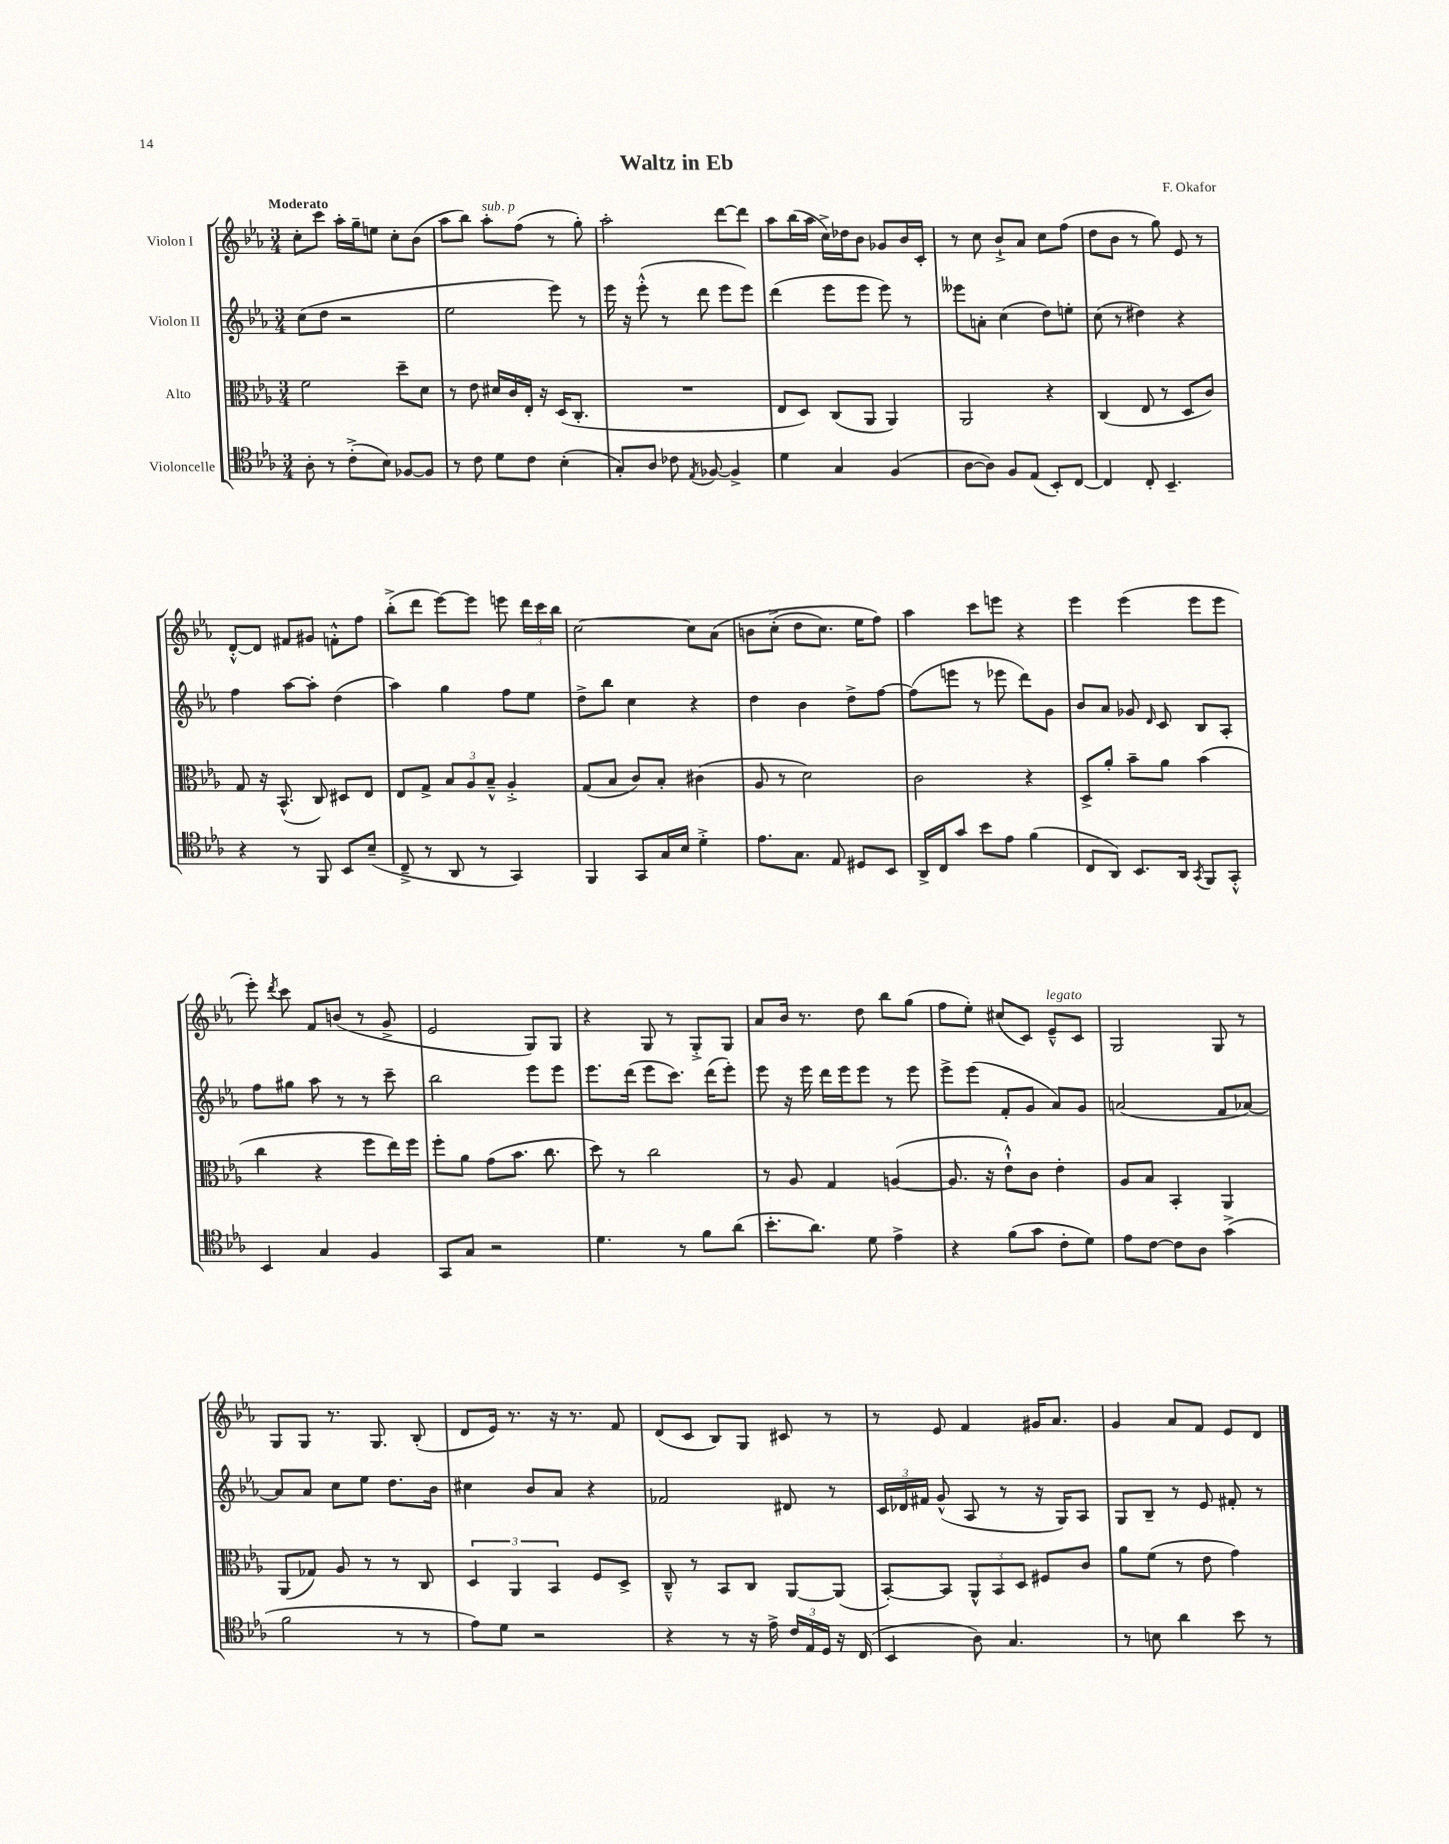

**kern	**kern	**kern	**kern
*staff4	*staff3	*staff2	*staff1
*clefC4	*clefC3	*clefG2	*clefG2
*k[b-e-a-]	*k[b-e-a-]	*k[b-e-a-]	*k[b-e-a-]
*M3/4	*M3/4	*M3/4	*M3/4
8A-'	2f	(8cc	8cc'
8r	.	8dd	8ccc
(8c'^	.	2r	16aa-'
.	.	.	16gg~
8B-)	.	.	8ee
[8F-	8dd~	.	8cc'
8F-]	8d	.	(8b-
=	=	=	=
8r	8r	2ee-	8aa-
8c	8e-	.	8bb-)
8d	16d#	.	8aa-'
.	16c	.	.
8c	16E-'	.	(8ff
.	16r	.	.
(4B-'	(16D	8eee-)	8r
.	8.C'	.	.
.	.	8r	8gg')
=	=	=	=
8G')	2.r	16eee-	2aa-'
.	.	16r	.
8A-	.	(8eee-'^^	.
8c-	.	8r	.
8qE-	.	.	.
[8F-	.	8ddd	.
4F-^]	.	8eee-	[8ddd
.	.	8eee-)	8ddd]
=	=	=	=
4d	8E-	(4ddd	8aa-
.	8D)	.	(16bb-
.	.	.	16aa-
4G	(8C	8eee-	16cc^)
.	.	.	16dd-
.	8AA-	8eee-	8b-
(4F	4AA-)	8eee-)	8g-
.	.	8r	16b-
.	.	.	16c'
=	=	=	=
[8A-	2AA-	8eee--	8r
8A-])	.	8a'	8cc
8F	.	(4cc	8b-`^
(8E-	.	.	8a-
8BB-')	4r	8dd)	8cc
[8C	.	8ee'	(8ff
=	=	=	=
4C]	(4C	(8cc	8dd
.	.	8r	8b-
8C'	8E-	4dd#)	8r
4.BB-~	8r	.	8gg)
.	8D	4r	8e-
.	8c)	.	8r
=	=	=	=
4r	8G	4ff	[8d'^^
.	16r	.	8d]
.	(8.BB-^^	.	.
8r	.	[8aa-	8f#
8FF	8C)	8aa-']	8g#
8BB-	8D#	(4dd	8f'^^
(8B-~	8E-	.	8ff
=	=	=	=
8C~^	8E-	4aa-)	(8bb-'^
8r	8G^	.	8ddd
8AA-	12B-	4gg	[8eee-)
.	12A-	.	.
8r	.	.	8eee-]
.	12B-~^^	.	.
4GG)	4A-'^	8ff	8eee
.	.	8ee-	24ddd
.	.	.	24ccc
.	.	.	24bb-
=	=	=	=
4FF	(8G	8dd^	[2cc
.	8B-	8bb-	.
8GG	8c)	4cc	.
16G	8B-'	.	.
16B-	.	.	.
4d'^	(4c#	4r	8cc]
.	.	.	&(8a-
=	=	=	=
8.e-	8A-	4dd	8b
.	8r	.	(8cc'^
8.G	.	.	.
.	2d)	4b-	8dd
8E-	.	.	8.cc)
8D#	.	8dd^	.
.	.	.	16ee-
8BB-	.	[8ff	8ff&)
=	=	=	=
16AA-^	2c	(8ff]	4aa-
16C	.	.	.
8g	.	8eee	.
8b-	.	8r	8ccc
8e-	.	8eee-	8eee
(4f	4r	8ddd)	4r
.	.	8g	.
=	=	=	=
8C	8D^	8b-	4eee-
8AA-)	8a-'	8a-	.
8.BB-	8b-~	8g-	(4eee-
.	.	16qqd	.
.	8a-	8c	.
16AA-	.	.	.
8qGG	.	.	.
8FF	(4b-	8B-	8eee-
8GG'^^	.	8A-'	8eee-
=	=	=	=
4BB-	4cc	8ff	8eee-')
.	.	.	8qddd
.	.	8gg#	8ccc
4G	4r	8aa-	8f
.	.	8r	(8b
4F	8ff	8r	8r
.	16ee-)	8ccc~	8g^
.	16ff	.	.
=	=	=	=
8GG	8ff'	2bb-	2e-
8G	8a-	.	.
2r	(8g	.	.
.	8.b-	.	.
.	.	8eee-	8G)
.	8.cc	.	.
.	.	8eee-	8G
=	=	=	=
4.d	8dd)	8.eee-	4r
.	8r	.	.
.	.	(16ddd	.
.	2cc	8eee-	8G
8r	.	8.ccc)	8r
8f	.	.	8G'^
.	.	(16ddd	.
(8a-	.	8eee-')	8G
=	=	=	=
8.b-'	8r	8eee-	8a-
.	8A-	16r	16b-
8.a-)	.	16eee-	8.r
.	4G	16ddd	.
.	.	16eee-	.
8d	.	8eee-	8dd
4e-^	([4A	8r	8bb-
.	.	8eee-	(8gg
=	=	=	=
4r	8.A]	8eee-^	8ff
.	.	(8eee-	8ee-')
.	16r	.	.
(8f	8e-`^^)	8f'	(8cc#
8g	8c	8g	8c)
8c'	4e-'	8a-)	8e-~^^
8d)	.	8g	8c
=	=	=	=
8e-	8A-	(2a	2G
[8c	8B-	.	.
8c]	4BB-'	.	.
8A-	.	.	.
(4g^	4AA-	8f	8G
.	.	[8a-)	8r
=	=	=	=
2f	(8AA-	8a-]	8G
.	8G-)	8a-	8G
.	8A-	8cc	8.r
.	8r	8ee-	.
.	.	.	8.G
8r	8r	8.dd	.
8r	8C	.	(8B-'
.	.	16b-	.
=	=	=	=
8e-)	6D	4cc#	8d
8d	.	.	16e-)
.	6AA-	.	.
.	.	.	8.r
2r	.	8b-	.
.	6BB-	.	.
.	.	8a-	16r
.	.	.	8.r
.	8F	4r	.
.	8D^	.	8f
=	=	=	=
4r	8C~^^	2f-	(8d
.	8r	.	8c
8r	8BB-	.	8B-)
16r	8C	.	8G
16e-^	.	.	.
24c	[8AA-	8d#	8c#
24E-	.	.	.
24D	.	.	.
16r	(8AA-]	8r	8r
(16C	.	.	.
=	=	=	=
4BB-	[8BB-')	24c	8r
.	.	24d-	.
.	.	24f#	.
.	8BB-]	(8g^^	8e-
8A-)	12AA-^^	8A-	4f
.	12BB-	.	.
4.G	.	8r	.
.	12D	.	.
.	8F#	16r	16g#
.	.	16G)	8.a-
.	8c	8A-	.
=	=	=	=
8r	8a-	8G	4g
8B	(8f	8B-~	.
4a-	8r	8r	8a-
.	8e-	8e-	8f
8b-	4g)	8f#'	8e-
8r	.	8r	8d
==	==	==	==
*-	*-	*-	*-
